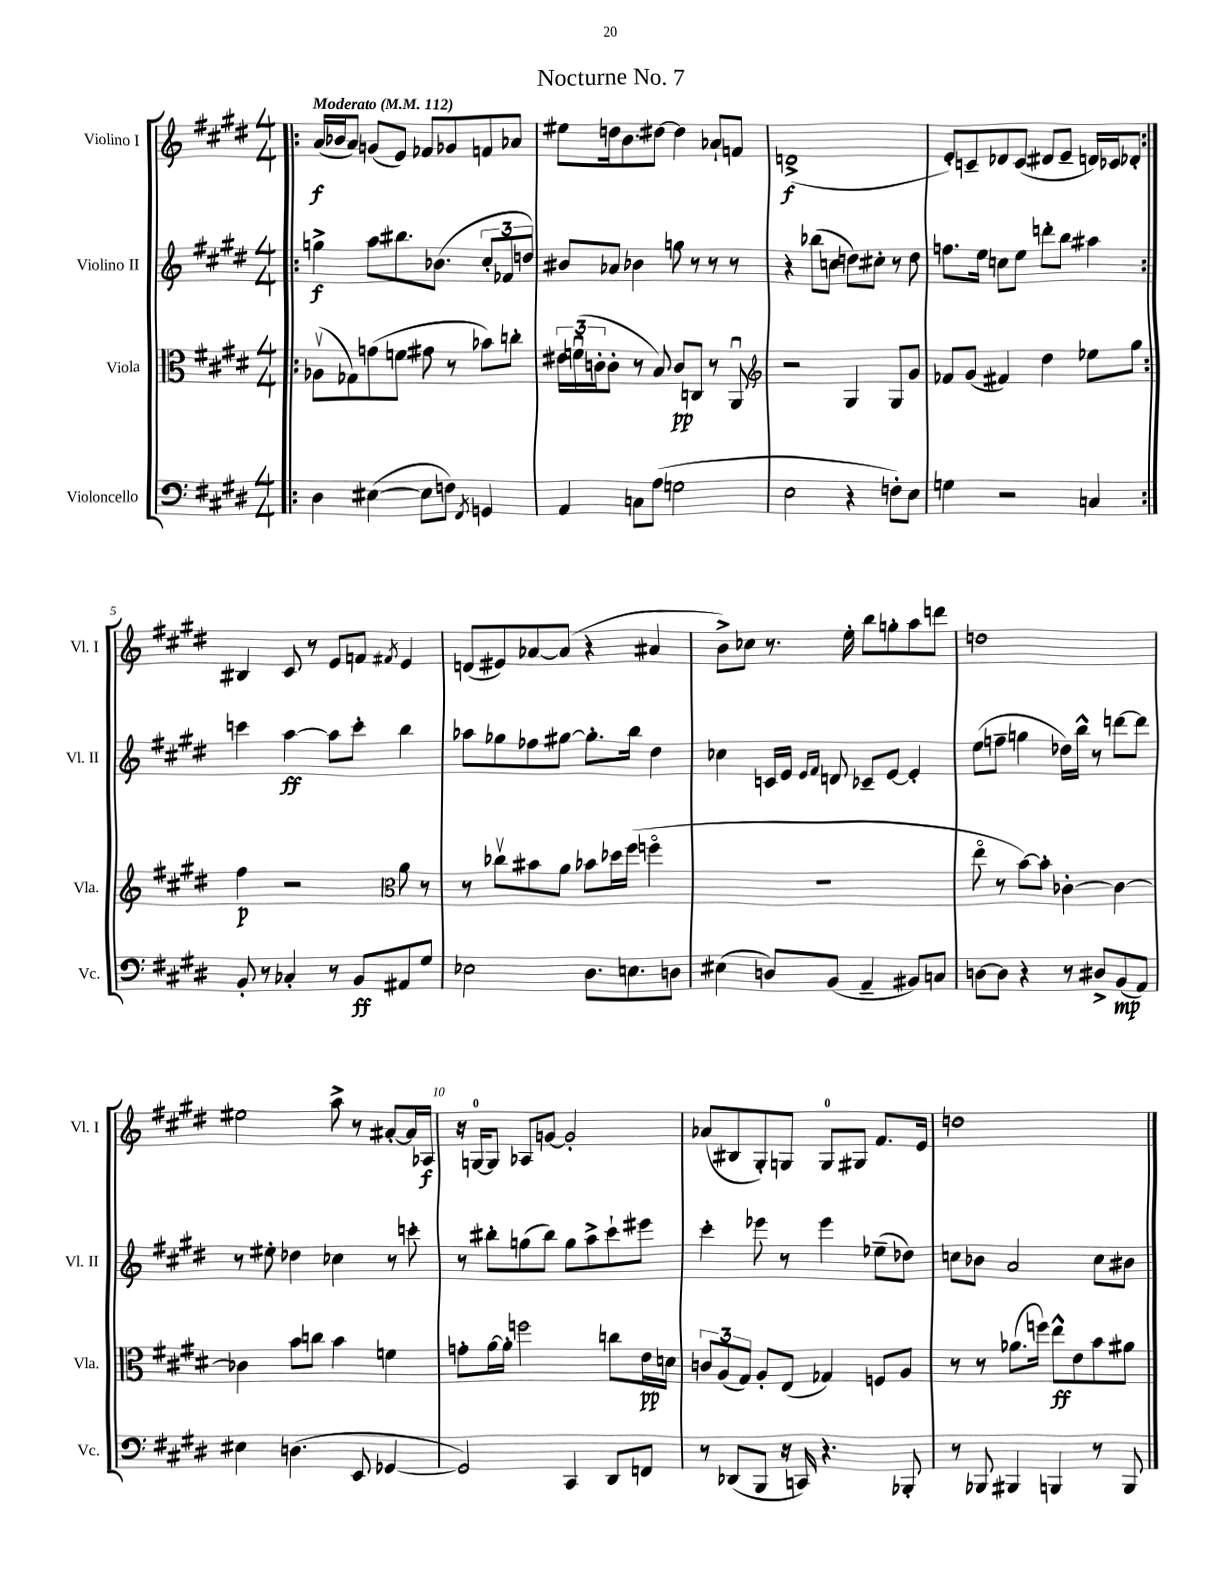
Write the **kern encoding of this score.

**kern	**kern	**kern	**kern
*staff4	*staff3	*staff2	*staff1
*clefF4	*clefC3	*clefG2	*clefG2
*k[f#c#g#d#]	*k[f#c#g#d#]	*k[f#c#g#d#]	*k[f#c#g#d#]
*M4/4	*M4/4	*M4/4	*M4/4
*MM112	*MM112	*MM112	*MM112
=!|:	=!|:	=!|:	=!|:
4D#	(8A-v	4gg^	(16a
.	.	.	16b-
.	8G-)	.	8a)
([4E#	(8g	8aa	(8g
.	8f	8.bb#	8e)
8E#]	8g#	.	8f-
.	.	(8.b-	.
8F)	8r	.	8g-
8qFF#	.	.	.
4GG	8b-)	12cc#'	8f
.	.	12f-	.
.	8cc'	.	8a-
.	.	12dd)	.
=	=	=	=
4AA	24e#	8b#	8ee#
.	(24fu	.	.
.	24c'	.	.
.	8c'	8a-	16dd
.	.	.	8.b
8C	8r	4b-	.
(8A	8B)	.	[8dd#
2G	8c	8gg	4dd#]
.	8C	8r	.
.	8r	8r	8a-`
.	8AAu	8r	8f
=	=	=	=
*	*clefG2	*	*
2E	2r	4r	(1d^
.	.	(8bb-	.
.	.	8cc	.
4r	4G#	8dd)	.
.	.	8cc#'	.
8F')	8G#	8r	.
8E	8g#	8dd	.
=	=	=	=
4G	8f-	8.ff	8e')
.	(8g#	.	8c~
.	.	16ee	.
2r	4f#)	8cc	8d-
.	.	8ee	(8c
.	4dd#	8ddd'	8d#
.	.	8bb	8e~
4C	8ee-	4aa#	16d)
.	.	.	16c-
.	8gg#	.	8d-'
=:|!	=:|!	=:|!	=:|!
8BB'	4ff#	4ccc	4B#
8r	.	.	.
4C-'	2r	[4aa	8c#
.	.	.	8r
8r	.	8aa]	8e
8BB	.	8ccc'	8f
*	*clefC3	*	*
.	.	.	8qf#
8AA#	8a	4bb	4e
8G#	8r	.	.
=	=	=	=
2E-	8r	8aa-	(8d
.	8cc-v	8gg-	8e#)
.	8b#	8ff-	[8a-
.	8a	[8gg#	(8a-]
8.D#	8b-	8.gg#']	4r
.	16dd-	.	.
8.E	(16ff#	16bb	.
.	4ffo	4dd#	4a#
8D	.	.	.
=	=	=	=
(4E#	1r	4cc-	8b^)
.	.	.	8cc-
8D)	.	16c	8.r
.	.	16e	.
.	.	16qqe	.
.	.	16qqf#	.
(8BB	.	8d	.
.	.	.	16ee'
4AA~	.	8c-~	8bb
.	.	[8e	8gg'
8BB#)	.	4e']	8aa
8C	.	.	8ddd
=	=	=	=
[8D	8eeo	(8ee	1dd
8D]	8r	8ff~	.
4r	[8b)	4gg	.
.	8b']	.	.
8r	[4c-'	16dd-)	.
.	.	16bb^^	.
8D#^	.	8r	.
(8BB	4c-_	[8ddd	.
8AA)	.	8ddd]	.
=	=	=	=
4E#	4c-]	8r	2ee#
.	.	8ee#'	.
(4.D	8b	4dd-	.
.	8cc	.	.
.	4b	4cc-	8aa^
8EE	.	.	8r
[4GG-	4f	8r	[8a#'
.	.	8ccc'	16a#]
.	.	.	16A-
=	=	=	=
2GG-])	8g'	8r	16r
.	.	.	[16G
.	[16a	8bb#'	8G]
.	16a']	.	.
.	2ff	(8gg	8A-
.	.	8bb#)	[8g
4CC#	.	8gg	2g']
.	.	8aa^	.
8DD#	8cc	8ccc#`	.
8FF	16e	8eee#	.
.	16d	.	.
=	=	=	=
8r	12c	4ccc#'	(8a-
.	(12A	.	.
(8DD-	.	.	8B#
.	12G#)	.	.
8BBB	8A'	8eee-	8G#')
16r	(8E	8r	8G
16CC)	.	.	.
4.r	4G-)	4eee-	8G
.	.	.	8G#
.	8F	(8ee-~	8.f#
8BBB-'	8A	8dd-)	.
.	.	.	16e
=	=	=	=
8r	8r	8cc	1dd
8BBB-	8r	8b-	.
4BBB#	(8.a-	2a	.
.	16ff)	.	.
4BBB	8ee^^	.	.
.	8e	.	.
8r	8b	8cc	.
8BBB	8a#	8b#	.
==	==	==	==
*-	*-	*-	*-
